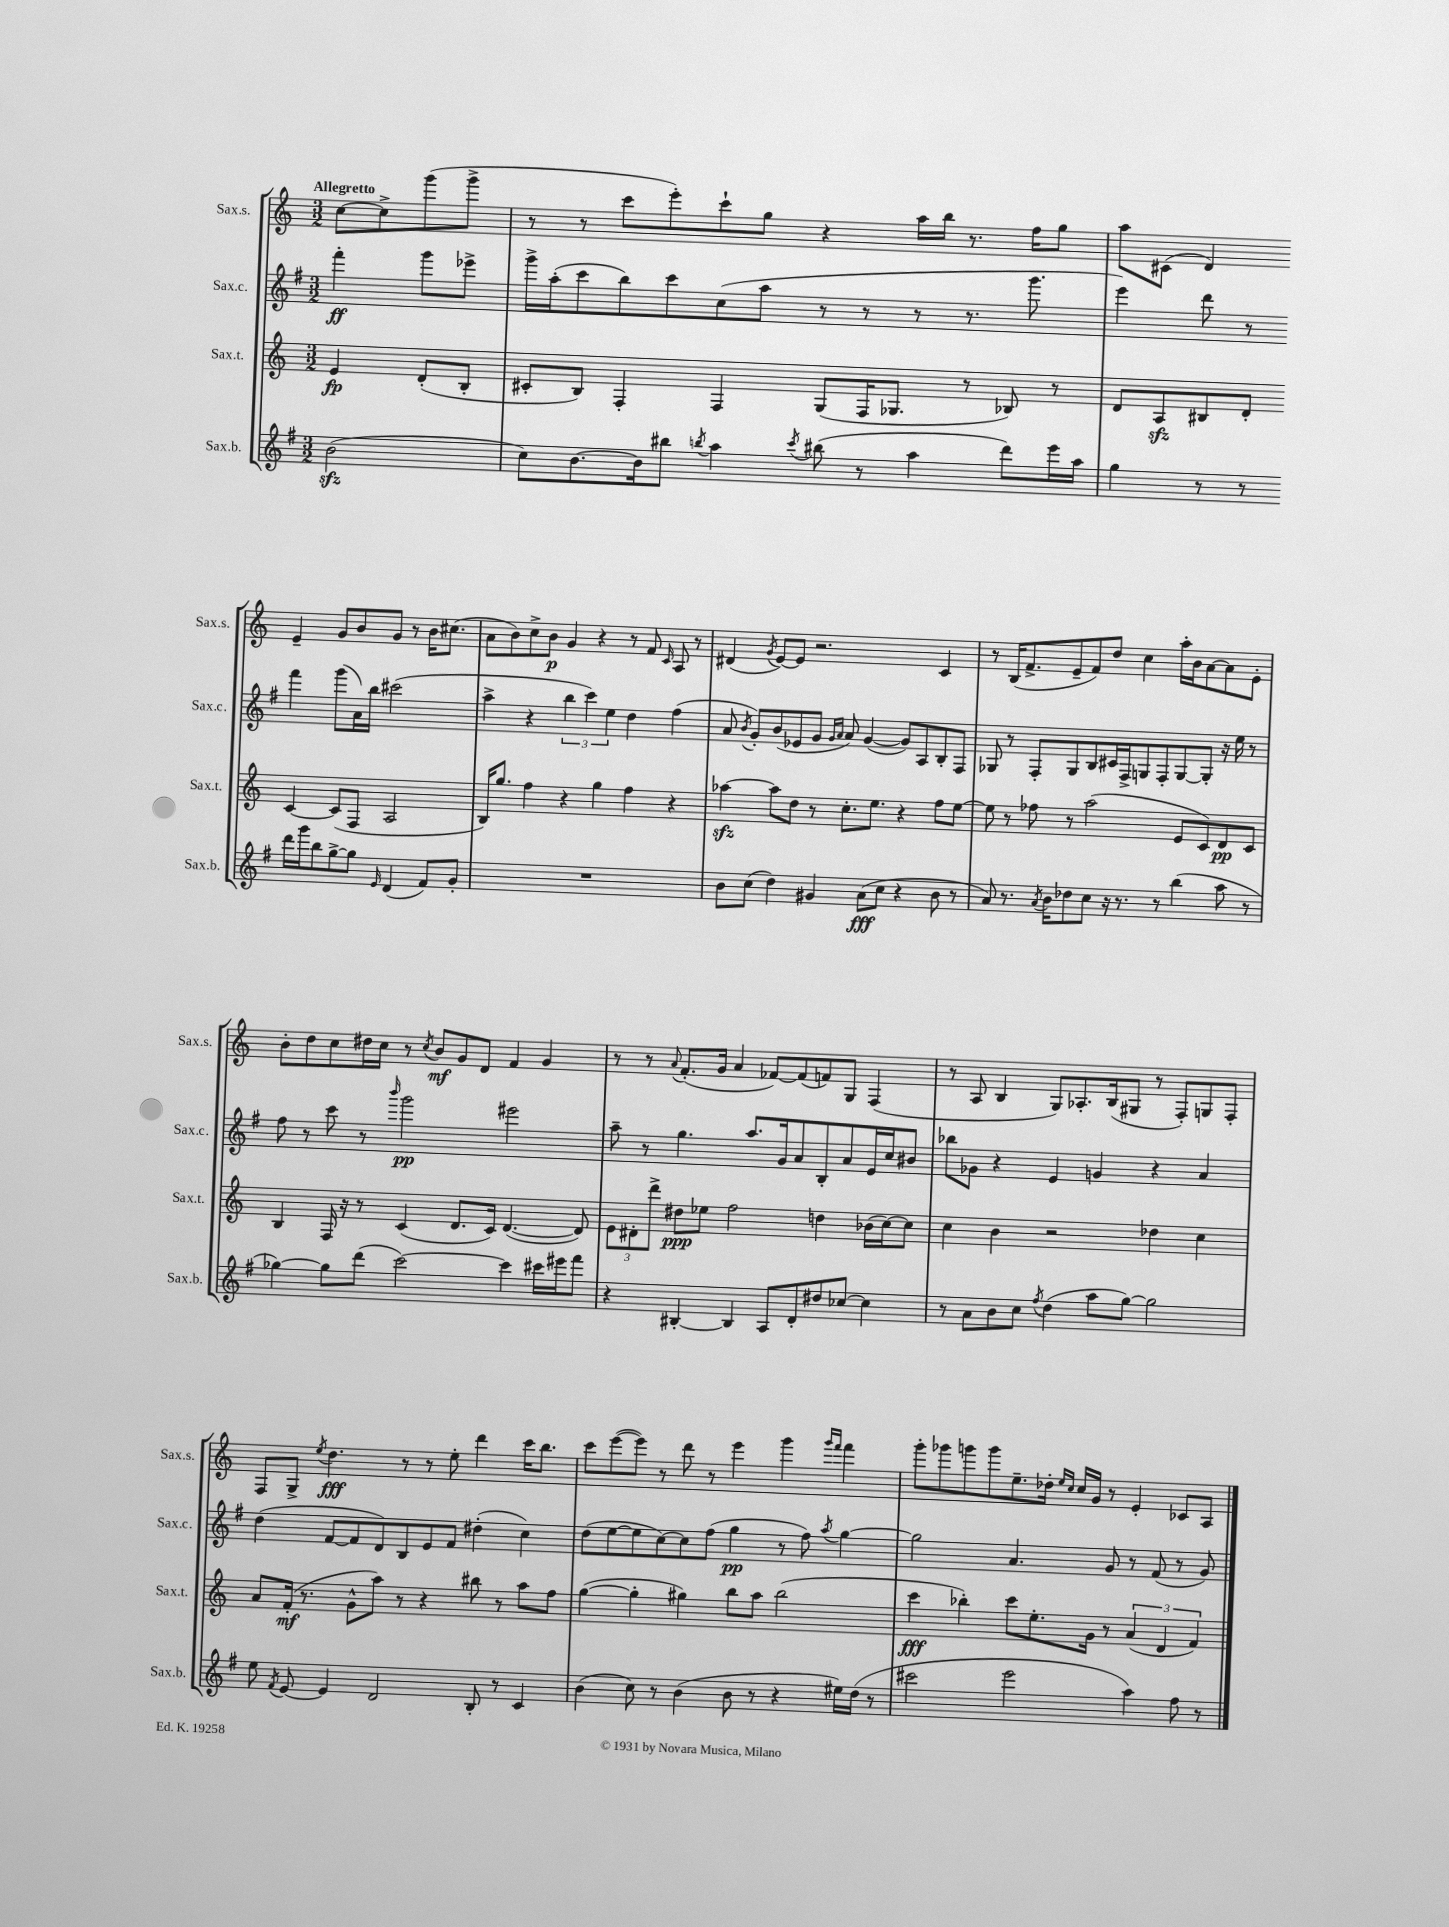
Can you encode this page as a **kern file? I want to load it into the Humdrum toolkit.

**kern	**dynam	**kern	**dynam	**kern	**dynam	**kern	**dynam
*part4	*part4	*part3	*part3	*part2	*part2	*part1	*part1
*staff4	*staff4	*staff3	*staff3	*staff2	*staff2	*staff1	*staff1
*I"Sax.b.	*	*I"Sax.t.	*	*I"Sax.c.	*	*I"Sax.s.	*
*I'Sax.b.	*	*I'Sax.t.	*	*I'Sax.c.	*	*I'Sax.s.	*
*clefG2	*	*clefG2	*	*clefG2	*	*clefG2	*
*k[f#]	*	*k[]	*	*k[f#]	*	*k[]	*
*M3/2	*	*M3/2	*	*M3/2	*	*M3/2	*
=	=	=	=	=	=	=	=
!	!	!	!	!	!	!LO:TX:a:B:t=Allegretto	!
(2bzz\	.	4e/	fp	4fff#'\	ff	[8cc\L	.
.	.	.	.	.	.	8cc^\]	.
.	.	(8d'/L	.	8ggg\L	.	(8ggg\	.
.	.	8B'/J	.	8eee-X^\J	.	8ggg^\J	.
=1	=1	=1	=1	=1	=1	=1	=1
8cc\L)	.	8c#X'/L	.	16ggg^\LL	.	8r	.
.	.	.	.	(16aa'\J	.	.	.
[8.b\	.	8B/J)	.	8ccc\	.	8r	.
.	.	4F'/	.	8bb\)	.	8ccc\L	.
16b\k]	.	.	.	.	.	.	.
8bb#X\J	.	.	.	8ccc\	.	8eee'\)	.
8qbbn/	.	.	.	.	.	.	.
4aa\	.	4F/	.	(8cc\	.	8ccc`\	.
.	.	.	.	8aa\J	.	8gg\J	.
8qccc/	.	.	.	.	.	.	.
(8bb#X\	.	(8G/L	.	8r	.	4r	.
8r	.	16F/K	.	8r	.	.	.
.	.	8.G-X/J	.	.	.	.	.
4aa\	.	.	.	8r	.	16aa\LL	.
.	.	.	.	.	.	16bb\JJ	.
.	.	8r	.	8.r	.	8.r	.
8ddd\L)	.	8B-X/)	.	.	.	.	.
.	.	.	.	8.ggg\	.	16ff\KL	.
16eee\L	.	8r	.	.	.	8gg\J	.
16aa\JJ	.	.	.	.	.	.	.
=2	=2	=2	=2	=2	=2	=2	=2
4gg\	.	8d/L	.	4eee\)	.	8aa\L	.
.	.	8Azz/	.	.	.	(8c#X\J	.
8r	.	8B#X/	.	8ddd\	.	4d/)	.
8r	.	8d'/J	.	8r	.	.	.
16ddd\LL	.	[4c/	.	4fff#\	.	4e~/	.
16ggg\J	.	.	.	.	.	.	.
8bb\	.	.	.	.	.	.	.
[8gg^\	.	(8c/L]	.	(8ggg\L	.	8g/L	.
8gg\J]	.	8F/J	.	16a\L)	.	8b/	.
.	.	.	.	16bb\JJ	.	.	.
16qqe/	.	.	.	.	.	.	.
(4d/	.	2A/	.	(2ccc#X\	.	8g/J	.
.	.	.	.	.	.	8r	.
8f#/L)	.	.	.	.	.	16b\KL	.
.	.	.	.	.	.	(8.cc#X\J	.
8g'/J	.	.	.	.	.	.	.
!!LO:LB:g=z
=3	=3	=3	=3	=3	=3	=3	=3
1.r	.	16B/KL)	.	4aa^\	.	8a\L	.
.	.	8.gg/J	.	.	.	.	.
.	.	.	.	.	.	8b\)	.
.	.	4ff\	.	4r	.	8cc^\	.
.	.	.	.	.	.	8b\J	p
.	.	4r	.	6bb\	.	4g/	.
.	.	.	.	6ccc\)	.	.	.
.	.	4gg\	.	.	.	4r	.
.	.	.	.	6ee\	.	.	.
.	.	4ff\	.	4dd\	.	8r	.
.	.	.	.	.	.	8f/	.
.	.	.	.	.	.	16qqc/	.
.	.	4r	.	(4ff#\	.	8A/	.
.	.	.	.	.	.	8r	.
=4	=4	=4	=4	=4	=4	=4	=4
8b\L	.	[4aa-Xzz\	.	8a/	.	(4d#X/	.
.	.	.	.	8qb/	.	.	.
(8cc\J	.	.	.	8g'/L)	.	.	.
.	.	.	.	.	.	8qg/	.
4dd\)	.	8aa-\L]	.	(8b/	.	[8e/L)	.
.	.	8dd\J	.	8e-X/	.	8e/J]	.
4g#X/	.	8r	.	8g/J	.	2.r	.
.	.	.	.	16qqg/LL	.	.	.
.	.	.	.	16qqa/JJ	.	.	.
.	.	8.cc'\L	.	8a/)	.	.	.
(8a\L	fff	.	.	([4g/	.	.	.
.	.	8.ee\J	.	.	.	.	.
8cc\J	.	.	.	.	.	.	.
4r	.	4r	.	8g/L])	.	.	.
.	.	.	.	8A/	.	.	.
8b\	.	8ff\L	.	8B'/	.	4c/	.
8r	.	[8ee\J	.	8F#/J	.	.	.
=5	=5	=5	=5	=5	=5	=5	=5
8a/)	.	8ee\]	.	8G-X/	.	8r	.
8.r	.	8r	.	8r	.	(16B/KL	.
.	.	.	.	.	.	8.f^/	.
.	.	8ff-X\	.	8F#'/L	.	.	.
8qa/	.	.	.	.	.	.	.
16b\KL	.	.	.	.	.	.	.
8dd-X\	.	8r	.	8G-/	.	8e~/	.
8cc\J	.	(2aa\	.	8B/	.	8f/)	.
16r	.	.	.	16c#X/L	.	8dd/J	.
8.r	.	.	.	16F#^/J	.	.	.
.	.	.	.	8Gn/	.	4cc\	.
8r	.	.	.	8F#'/	.	.	.
(4bb\	.	8e/L	.	[8G/	.	16aa'\LL	.
.	.	.	.	.	.	16b\J	.
.	.	8c/)	.	8G'/J]	.	[8a\	.
8aa\	.	8d/	pp	16r	.	8a\]	.
.	.	.	.	16ee\	.	.	.
8r	.	8c/J	.	8r	.	8e'\J	.
!!LO:LB:g=z
=6	=6	=6	=6	=6	=6	=6	=6
[4gg-X\)	.	4B/	.	8ff#\	.	8b'\L	.
.	.	.	.	8r	.	8dd\	.
8gg-\L]	.	16F/	.	8ccc\	.	8cc\	.
.	.	16r	.	.	.	.	.
(8ddd\J	.	8r	.	8r	.	16dd#X\L	.
.	.	.	.	.	.	16cc\JJ	.
.	.	.	.	16qqbbb/	.	.	.
[2ccc\)	.	(4c/	.	2ggg\	pp	8r	.
.	.	.	.	.	.	8qcc/	.
.	.	.	.	.	.	8b/L	mf
.	.	8.d/L	.	.	.	8g/	.
.	.	.	.	.	.	8d/J	.
.	.	16c/Jk)	.	.	.	.	.
4ccc\]	.	([4.d/	.	2eee#X\	.	4f/	.
16ccc#X\LL	.	.	.	.	.	4g/	.
16eee#X\J	.	.	.	.	.	.	.
8fff#\J	.	8d/])	.	.	.	.	.
=7	=7	=7	=7	=7	=7	=7	=7
4r	.	12e\L	.	8aa~\	.	8r	.
.	.	12d#X'\	.	.	.	.	.
.	.	.	.	8r	.	8r	.
.	.	12ddd^\J	.	.	.	.	.
.	.	.	.	.	.	8qqa/	.
[4B#X'/	.	8dd#X\L	ppp	4.gg\	.	(8.f'/L	.
.	.	8ee-X\J	.	.	.	.	.
.	.	.	.	.	.	16g/Jk	.
4B#/]	.	2ff\	.	.	.	4a/	.
.	.	.	.	8.aa/L	.	.	.
8A/L	.	.	.	.	.	[8f-X/L)	.
.	.	.	.	16g/k	.	.	.
8d'/	.	.	.	8a/	.	(8f-/]	.
8dd#X/	.	4ddn\	.	8B'/	.	8fn/)	.
[8cc-X/J	.	.	.	8a/	.	8G/J	.
4cc-\]	.	(16b-X\LL	.	16e/L	.	(4F/	.
.	.	[16cc\J)	.	16cc/J	.	.	.
.	.	8cc\J]	.	8b#X/J	.	.	.
=8	=8	=8	=8	=8	=8	=8	=8
8r	.	4cc\	.	8bb-X\L	.	8r	.
8a\L	.	.	.	8g-X\J	.	8A/	.
8b\	.	4b\	.	4r	.	4B/	.
8cc\J	.	.	.	.	.	.	.
8qff#/	.	.	.	.	.	.	.
(4dd\	.	2r	.	4e/	.	8G/L)	.
.	.	.	.	.	.	8.A-X'/	.
8aa\L	.	.	.	4gn/	.	.	.
.	.	.	.	.	.	(16B/k	.
[8gg\J)	.	.	.	.	.	8G#X/J	.
2gg\]	.	4dd-X\	.	4r	.	8r	.
.	.	.	.	.	.	8F'/L)	.
.	.	4cc\	.	4a/	.	8Gn/	.
.	.	.	.	.	.	8F'/J	.
!!LO:LB:g=z
=9	=9	=9	=9	=9	=9	=9	=9
8ee\	.	8a/L	.	(4dd\	.	8F/L	.
8qf#/	.	.	.	.	.	.	.
[8e/	.	(16f'/Jk	mf	.	.	8G^/J	.
.	.	8.r	.	.	.	.	.
.	.	.	.	.	.	8qee/	.
4e/]	.	.	.	[8f#/L	.	4.dd\	fff
.	.	8g^^\L	.	8f#/]	.	.	.
2d/	.	8aa\J)	.	8d/)	.	.	.
.	.	8r	.	8B/	.	8r	.
.	.	4r	.	8e/	.	8r	.
.	.	.	.	8f#/J	.	8ee'\	.
8B'/	.	8bb#X\	.	(4dd#X'\	.	4ddd\	.
8r	.	8r	.	.	.	.	.
4c/	.	8aa\L	.	4cc\)	.	16ccc\KL	.
.	.	.	.	.	.	8.bb\J	.
.	.	8ff\J	.	.	.	.	.
=10	=10	=10	=10	=10	=10	=10	=10
(4b\	.	([4gg\	.	(8dd\L	.	8ccc\L	.
.	.	.	.	[8ee\	.	([8eee\	.
8cc\)	.	4gg'\]	.	8ee\]	.	8eee\J])	.
8r	.	.	.	[8cc\)	.	8r	.
(4b\	.	4gg#X\)	.	8cc\]	.	8ddd\	.
.	.	.	.	(8ff#\J	.	8r	.
8b\	.	8bb\L	.	4gg\	pp	4eee\	.
8r	.	8aa\J	.	.	.	.	.
4r	.	(2bb\	.	8r	.	4ggg\	.
.	.	.	.	8ff#\)	.	.	.
.	.	.	.	.	.	16qqggg/LL	.
.	.	.	.	8qaa/	.	16qqfff/JJ	.
16ee#X\LL)	.	.	.	[4gg\	.	4fff\	.
(16dd\JJ	.	.	.	.	.	.	.
8r	.	.	.	.	.	.	.
=11	=11	=11	=11	=11	=11	=11	=11
2ccc#X\	.	4ccc\	fff	2gg\]	.	8ggg'\L	.
.	.	.	.	.	.	8ggg-X\	.
.	.	4bb-X'\)	.	.	.	8gggn\	.
.	.	.	.	.	.	8ggg\	.
2eee\	.	8ccc\L	.	4.a/	.	8.ee~\	.
.	.	8.ee'\	.	.	.	.	.
.	.	.	.	.	.	16dd-X'\Jk	.
.	.	.	.	.	.	16qqee/LL	.
.	.	.	.	.	.	16qqcc/JJ	.
.	.	.	.	.	.	16cc/LL	.
.	.	16g\Jk	.	.	.	16g/JJ	.
.	.	8r	.	8g/	.	8r	.
4aa\)	.	(6a/	.	8r	.	4e'/	.
.	.	.	.	(8f#/	.	.	.
.	.	6d/	.	.	.	.	.
8ff#\	.	.	.	8r	.	8c-X/L	.
.	.	6f/)	.	.	.	.	.
8r	.	.	.	8g/)	.	8A/J	.
==	==	==	==	==	==	==	==
*-	*-	*-	*-	*-	*-	*-	*-
